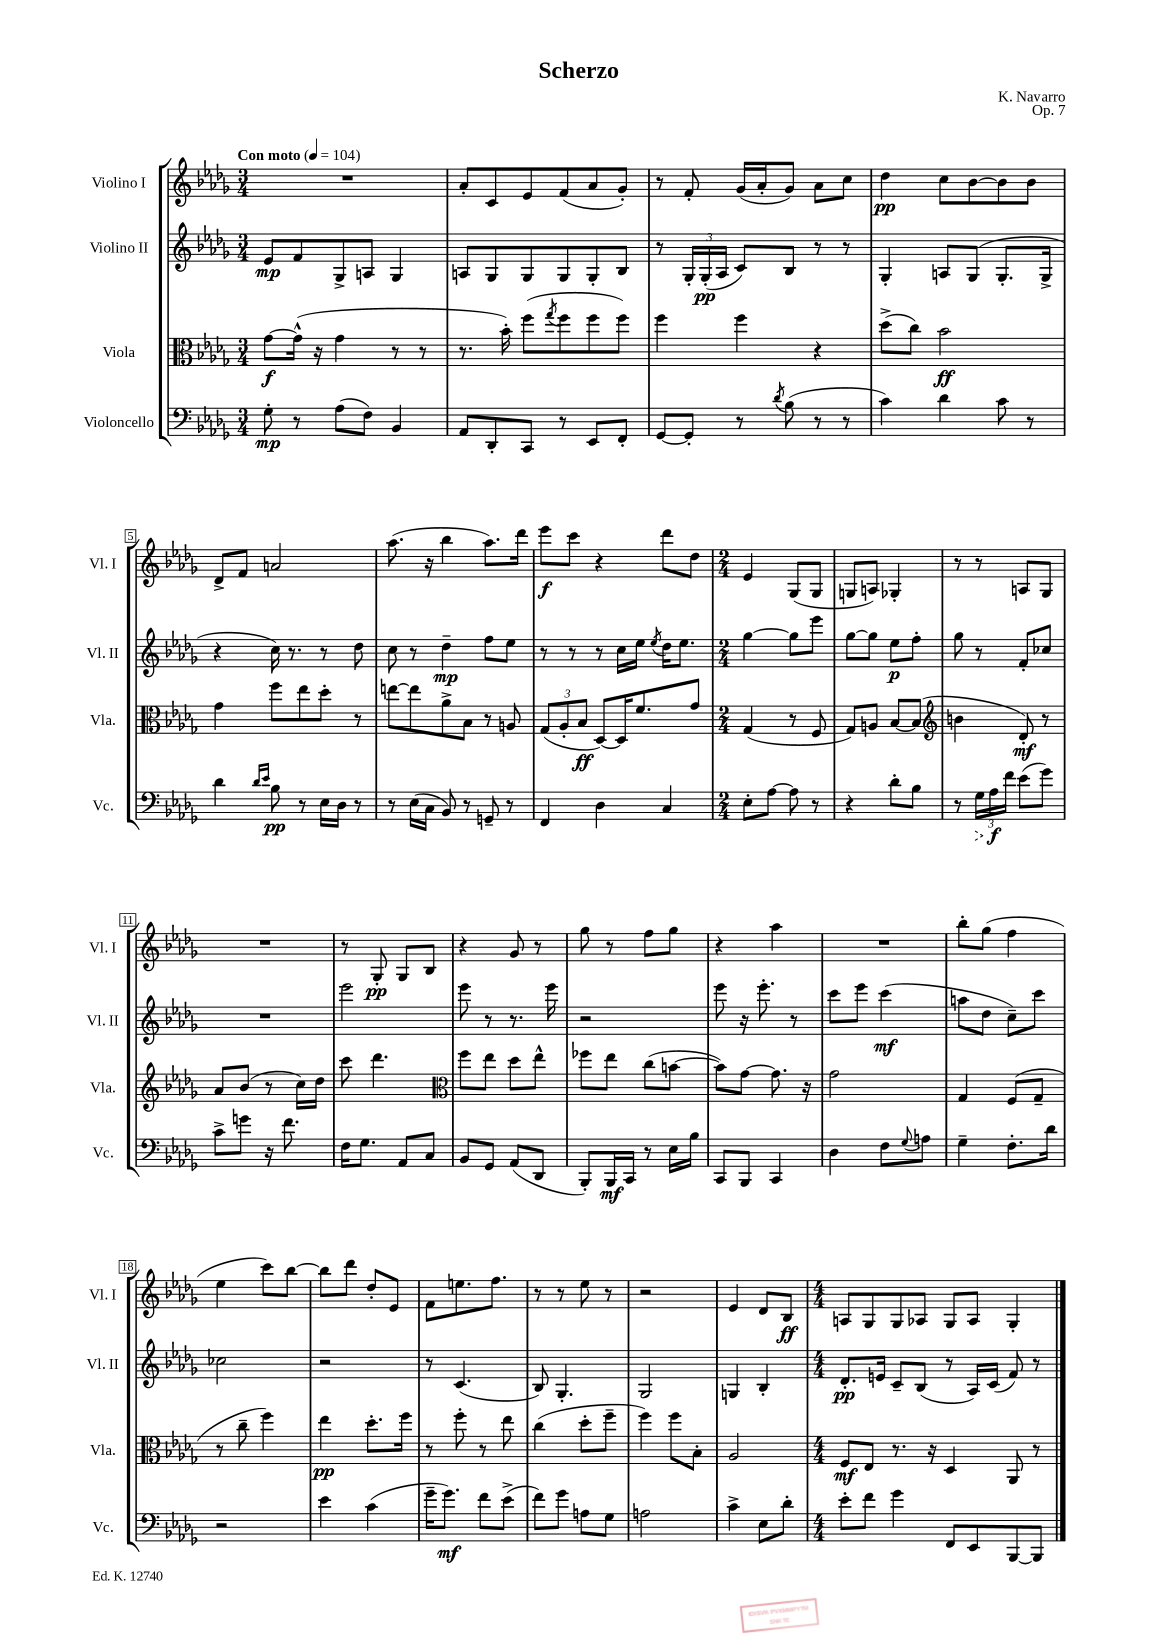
\header { title = "Scherzo" composer = "K. Navarro" opus = "Op. 7" }
<<
\new StaffGroup <<
\new Staff = "s0" \with { instrumentName = "Violino I" shortInstrumentName = "Vl. I" } {
    \clef treble \key des \major \numericTimeSignature \time 3/4 \tempo "Con moto" 4 = 104
    R2. |
    aes'8-. c'8 ees'8 f'8( aes'8 ges'8-.) |
    r8 f'8-. ges'16( aes'16-. ges'8) aes'8 c''8 |
    des''4\pp c''8 bes'8~ bes'8 bes'8 |
    des'8-> f'8 a'2 |
    aes''8.( r16 bes''4 aes''8.) des'''16 |
    ees'''8\f c'''8 r4 des'''8 des''8 |
    \numericTimeSignature \time 2/4 ees'4 ges8( ges8 |
    g8 a8) ges4-. |
    r8 r8 a8 ges8 |
    R2 |
    r8 ges8-.\pp ges8 bes8 |
    r4 ges'8 r8 |
    ges''8 r8 f''8 ges''8 |
    r4 aes''4 |
    R2 |
    bes''8-. ges''8( f''4 |
    ees''4 c'''8) bes''8~ |
    bes''8 des'''8 des''8-. ees'8 |
    f'8 e''8. f''8. |
    r8 r8 ees''8 r8 |
    r2 |
    ees'4 des'8 bes8\ff |
    \numericTimeSignature \time 4/4 a8 ges8 ges8 aes8 ges8 aes8 ges4-. \bar "|." |
}
\new Staff = "s1" \with { instrumentName = "Violino II" shortInstrumentName = "Vl. II" } {
    \clef treble \key des \major \numericTimeSignature \time 3/4
    ees'8\mp f'8 ges8-> a8 ges4 |
    a8 ges8 ges8 ges8 ges8-. bes8 |
    r8 \tuplet 3/2 { ges16-. ges16-.\pp( aes16 } c'8) bes8 r8 r8 |
    ges4-. a8 ges8( ges8.-. ges16-> |
    r4 c''16) r8. r8 des''8 |
    c''8 r8 des''4--\mp f''8 ees''8 |
    r8 r8 r8 c''16 ees''16 \acciaccatura { ees''8 } des''16 ees''8. |
    \numericTimeSignature \time 2/4 ges''4~ ges''8 ees'''8 |
    ges''8~ ges''8 ees''8\p f''8-. |
    ges''8 r8 f'8-. ces''8 |
    R2 |
    ees'''2 |
    ees'''8 r8 r8. ees'''16 |
    r2 |
    ees'''8 r16 ees'''8.-. r8 |
    c'''8 ees'''8 c'''4\mf( |
    a''8 des''8 c''8--) c'''8 |
    ces''2 |
    r2 |
    r8 c'4.( |
    bes8) ges4.-. |
    ges2 |
    g4 bes4-. |
    \numericTimeSignature \time 4/4 des'8.-.\pp e'16 c'8-- bes8( r8 aes16) c'16( f'8) r8 \bar "|." |
}
\new Staff = "s2" \with { instrumentName = "Viola" shortInstrumentName = "Vla." } {
    \clef alto \key des \major \numericTimeSignature \time 3/4
    ges'8~\f ges'16-^( r16 ges'4 r8 r8 |
    r8. bes'16-.) f''8( \acciaccatura { ges''8 } f''8 f''8 f''8) |
    f''4 f''4 r4 |
    des''8->( c''8) bes'2\ff |
    ges'4 f''8 ees''8 des''8-. r8 |
    e''8~ e''8 aes'8-> bes8 r8 a8 |
    \tuplet 3/2 { ges8( aes8-. bes8\ff } des8~) des16 f'8. ges'8 |
    \numericTimeSignature \time 2/4 ges4( r8 f8 |
    ges8) a8 bes8~ bes8( |
    \clef treble b'4 des'8-.\mf) r8 |
    aes'8 bes'8( r8 c''16) des''16 |
    c'''8 des'''4. |
    \clef alto f''8 ees''8 des''8 ees''8-^ |
    fes''8 ees''8 c''8( b'8~ |
    b'8) ges'8~ ges'8. r16 |
    ges'2 |
    ges4 f8( ges8-- |
    r8 c''8-- f''4) |
    ees''4\pp des''8.-. f''16 |
    r8 f''8-. r8 ees''8 |
    c''4( des''8-. f''8-- |
    f''4) f''8 bes8-. |
    aes2 |
    \numericTimeSignature \time 4/4 f8\mf ees8 r8. r16 des4 aes,8 r8 \bar "|." |
}
\new Staff = "s3" \with { instrumentName = "Violoncello" shortInstrumentName = "Vc." } {
    \clef bass \key des \major \numericTimeSignature \time 3/4
    ges8-.\mp r8 aes8( f8) bes,4 |
    aes,8 des,8-. c,8 r8 ees,8 f,8-. |
    ges,8~ ges,8-. r8 \acciaccatura { des'8 } bes8( r8 r8 |
    c'4) des'4 c'8 r8 |
    des'4 \grace { des'16 ees'16 } bes8\pp r8 ees16 des16 r8 |
    r8 ees16( c16 bes,8) r8 g,8-- r8 |
    f,4 des4 c4 |
    \numericTimeSignature \time 2/4 ees8-. aes8~ aes8 r8 |
    r4 des'8-. bes8 |
    r8 \tuplet 3/2 { \once \override Hairpin.style = #'dashed-line ges16\> aes16\f\! f'16 } ees'8( ges'8) |
    c'8-> g'8 r16 f'8. |
    f16 ges8. aes,8 c8 |
    bes,8 ges,8 aes,8( des,8 |
    bes,,8-.) bes,,16\mf c,16 r8 ees16 bes16 |
    c,8 bes,,8 c,4 |
    des4 f8 \appoggiatura { ges8 } a8 |
    ges4-- f8.-. des'16 |
    r2 |
    ees'4 c'4( |
    ges'16-- ges'8.\mf) f'8 ees'8->( |
    f'8) ges'8 a8 ges8 |
    a2 |
    c'4-> ees8 des'8-. |
    \numericTimeSignature \time 4/4 ees'8-. f'8 ges'4 f,8 ees,8 bes,,8~ bes,,8 \bar "|." |
}
>>
>>
\layout { \context { \Score \override BarNumber.stencil = #(make-stencil-boxer 0.1 0.3 ly:text-interface::print) } }
